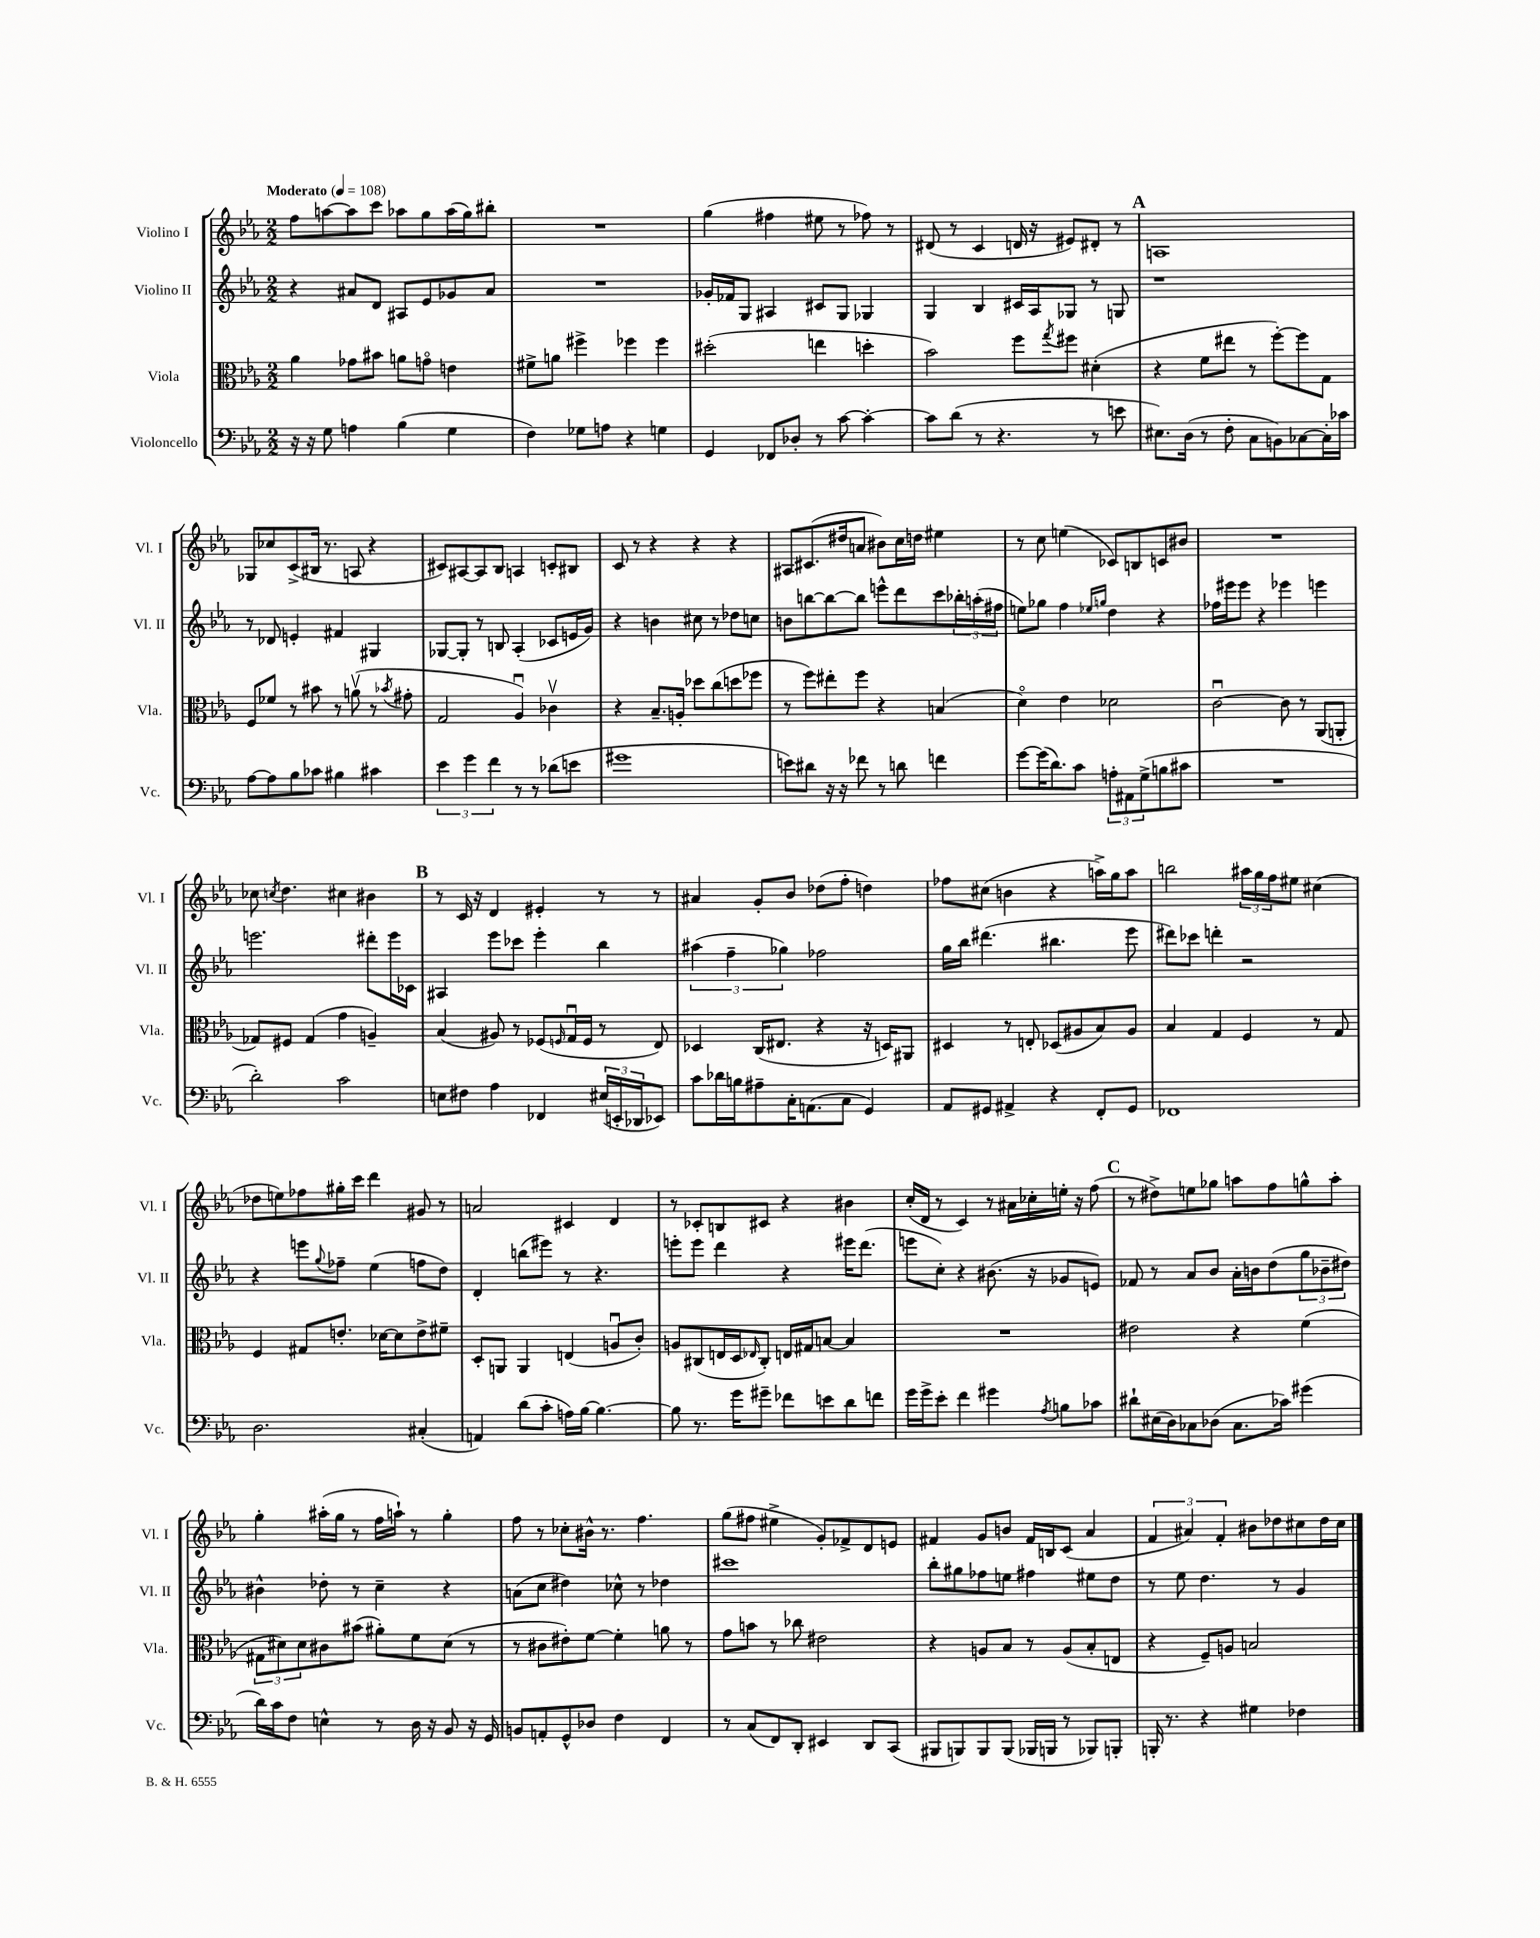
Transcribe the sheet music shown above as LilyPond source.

<<
\new StaffGroup <<
\new Staff = "s0" \with { instrumentName = "Violino I" shortInstrumentName = "Vl. I" } {
    \clef treble \key ees \major \numericTimeSignature \time 2/2 \tempo "Moderato" 4 = 108
    f''8 a''8~ a''8 c'''8 aes''8 g''8 aes''16( g''16) bis''8-. |
    R1 |
    g''4( fis''4 eis''8 r8 fes''8) r8 |
    dis'8( r8 c'4 d'16 r16 eis'8) dis'8-. r8 |
    \mark \markup { \bold "A" } a1 |
    ges8 ces''8 c'8->( bis16 r8. a8 r4 |
    cis'8) ais8~ ais8 bes8 a4 c'8-. bis8 |
    c'8 r8 r4 r4 r4 |
    ais8 cis'8.( dis''16 a'8 bis'8) c''16 d''16 eis''4 |
    r8 c''8 e''4( ces'8) b8 c'8 bis'8 |
    R1 |
    ces''8 \acciaccatura { c''8 } d''4. cis''4 bis'4 |
    \mark \markup { \bold "B" } r8 c'16 r16 d'4 eis'4-. r8 r8 |
    ais'4 g'8-. bes'8 des''8( f''8-. d''4) |
    fes''8 cis''8( b'4 r4 a''16->) g''16 a''8 |
    b''2 \tuplet 3/2 { ais''16 g''16 f''16 } eis''8 cis''4( |
    des''8 e''8) fes''8 gis''16-. c'''16 d'''4 gis'8 r8 |
    a'2 cis'4 d'4 |
    r8 ces'8-. b8 cis'8 r4 bis'4 |
    c''16-.( d'16 r8 c'4) r8 ais'16 ces''16-. e''16-. r16 f''8( |
    \mark \markup { \bold "C" } r8 dis''8->) e''8 ges''8 a''8 f''8 g''8-^ a''8-. |
    g''4-. ais''16-.( g''16 r8 f''16 a''16-!) r8 g''4-. |
    f''8 r8 ces''8-. bis'16-^ r8. f''4. |
    g''8( fis''8 eis''4-> g'8-.) fes'8-> d'8 e'8 |
    fis'4 g'8 b'8 fis'16 b16 c'8( aes'4 |
    \tuplet 3/2 { f'4 ais'4) f'4-. } bis'8 des''8 cis''8 des''16 cis''16 \bar "|." |
}
\new Staff = "s1" \with { instrumentName = "Violino II" shortInstrumentName = "Vl. II" } {
    \clef treble \key ees \major \numericTimeSignature \time 2/2
    r4 ais'8 d'8 ais8 ees'8 ges'8 ais'8 |
    R1 |
    ges'16-. fes'16 g8 ais4 cis'8 g8 ges4 |
    g4 bes4 cis'16 aes16 ges8 r8 g8 |
    \mark \markup { \bold "A" } r1 |
    r8 des'8 e'4-. fis'4 gis4 |
    ges8~ ges8-. r8 b8 aes4-.( ces'8 e'16 g'16) |
    r4 b'4 cis''8 r8 des''8 c''8 |
    b'8 b''8~ b''8~ b''8 e'''8-^ d'''8 c'''8 \tuplet 3/2 { bes''16-. a''16-.( fis''16 } |
    e''8) ges''8 f''4 \grace { ees''16 g''16 } d''4 r4 |
    fes''16 eis'''16 eis'''8 r4 ees'''4 e'''4 |
    e'''2. dis'''8-. e'''16 ces'16 |
    \mark \markup { \bold "B" } ais4 ees'''8 ces'''8 ees'''4-. bes''4 |
    \tuplet 3/2 { ais''4( f''4-- ges''4) } fes''2 |
    g''16 bes''16 dis'''4.( bis''4. ees'''8 |
    dis'''8) ces'''8 d'''4-. r2 |
    r4 e'''8 \appoggiatura { g''8 } fes''8-- ees''4( f''8 d''8) |
    d'4-. b''8( eis'''8) r8 r4. |
    e'''8-. e'''8 d'''4 r4 eis'''16 d'''8.( |
    e'''8 c''8-.) r4 bis'8.( r16 ges'8 e'8) |
    \mark \markup { \bold "C" } fes'8 r8 aes'8 bes'8 aes'16-. b'16 d''8( \tuplet 3/2 { g''8 bes'8-- dis''8) } |
    bis'4-^ des''8-. r8 c''4-- r4 |
    a'8( c''8 dis''4) ces''8-^ r8 des''4 |
    cis'''1 |
    bes''8-. gis''8 fes''8 e''8 fis''4 eis''8 d''8 |
    r8 ees''8 d''4. r8 g'4 \bar "|." |
}
\new Staff = "s2" \with { instrumentName = "Viola" shortInstrumentName = "Vla." } {
    \clef alto \key ees \major \numericTimeSignature \time 2/2
    aes'4 ges'8 bis'8 a'8 g'8\flageolet e'4 |
    fis'8-> a'8 fis''4-> fes''4 fes''4 |
    dis''2-.( e''4 d''4-. |
    bes'2) f''8 \acciaccatura { g''8 } fis''8 dis'4-.( |
    \mark \markup { \bold "A" } r4 f'8 eis''8 r8 f''8~-.) f''8 g8 |
    f8 fes'8 r8 bis'8 r8 a'8\upbow( r8 \acciaccatura { bes'8 } gis'8-. |
    g2 aes4\downbow) ces'4\upbow |
    r4 bes8.-- a16-. des''8 c''8( d''8 fes''8 |
    r8 f''8) eis''8-. f''8 r4 b4( |
    d'4\flageolet) ees'4 des'2 |
    c'2~\downbow c'8 r8 aes,8( a,8-. |
    ges8) fis8 ges4( g'4 a4--) |
    \mark \markup { \bold "B" } bes4( ais8) r8 fes8( \grace { f16 } g16\downbow f16 r8 ees8) |
    des4 c16( eis8. r4 r16 d16) ais,8 |
    dis4 r8 e8-. des8( ais8 bes8) ais8 |
    bes4 g4 f4 r8 g8 |
    f4 gis8 e'8.-. des'16~ des'8 e'8-> fis'8-- |
    d8-. a,8 a,4 e4( a8\downbow c'8-.) |
    a8 cis8( e16 d16 \grace { ees16 } cis8-.) e16 gis16 b8~ b4 |
    R1 |
    \mark \markup { \bold "C" } eis'2 r4 f'4( |
    \tuplet 3/2 { gis8 dis'8) dis'8 } cis'8 bis'8( ais'8-.) f'8 dis'8( r8 |
    r8 cis'8 eis'8-.) f'8~ f'4-. a'8 r8 |
    g'8 b'8 r8 ces''8 eis'2 |
    r4 a8 bes8 r8 a8( bes8-. e8 |
    r4 f8--) a8 b2 \bar "|." |
}
\new Staff = "s3" \with { instrumentName = "Violoncello" shortInstrumentName = "Vc." } {
    \clef bass \key ees \major \numericTimeSignature \time 2/2
    r16 r16 g8 a4 bes4( g4 |
    f4) ges8 a8 r4 g4 |
    g,4 fes,8 des8-. r8 c'8~ c'4~-. |
    c'8 d'8( r8 r4. r8 e'8 |
    \mark \markup { \bold "A" } eis8.) d16( r8 f8-. c8 b,8) ces8~ ces16-. ces'16 |
    aes8~ aes8 bes8 ces'8 bis4 cis'4 |
    \tuplet 3/2 { ees'4 g'4 f'4 } r8 r8 des'8( e'8 |
    gis'1 |
    e'8) dis'8 r16 r16 fes'8 r8 d'8 f'4 |
    g'8~ g'16( d'8.) c'8 \tuplet 3/2 { a8-. ais,8 g8->( } b8 cis'8 |
    R1 |
    d'2-.) c'2 |
    \mark \markup { \bold "B" } e8 fis8 aes4 fes,4 \tuplet 3/2 { eis16( e,16-. des,16 } ees,8) |
    c'8 des'16 b16 ais8-- c16-. a,8.( c8 g,4) |
    aes,8 gis,8 ais,4-> r4 f,8-. gis,8 |
    fes,1 |
    d2. cis4-.( |
    a,4) d'8( c'8-. a16) bes16~ bes4.~ |
    bes8 r8. g'16 gis'8-- fes'8 e'8 d'8 f'8 |
    g'16 g'16-> ees'8-. f'4 gis'4 \acciaccatura { aes8 } b8 ces'8 |
    \mark \markup { \bold "C" } dis'8-! eis16( d16) ces8 des8( ces8. ces'16) gis'4( |
    d'16) c'16 f8 e4-^ r8 d16 r16 bes,8 r16 g,16 |
    b,8 a,8-. g,8-^ des8 f4 f,4 |
    r8 c8( f,8) d,8-. eis,4 d,8 c,8( |
    bis,,8 b,,8) b,,8 b,,8( bes,,16 b,,16 r8 bes,,8) b,,8-. |
    b,,16-. r8. r4 gis4 fes4 \bar "|." |
}
>>
>>
\layout { \context { \Score \remove "Bar_number_engraver" } }
